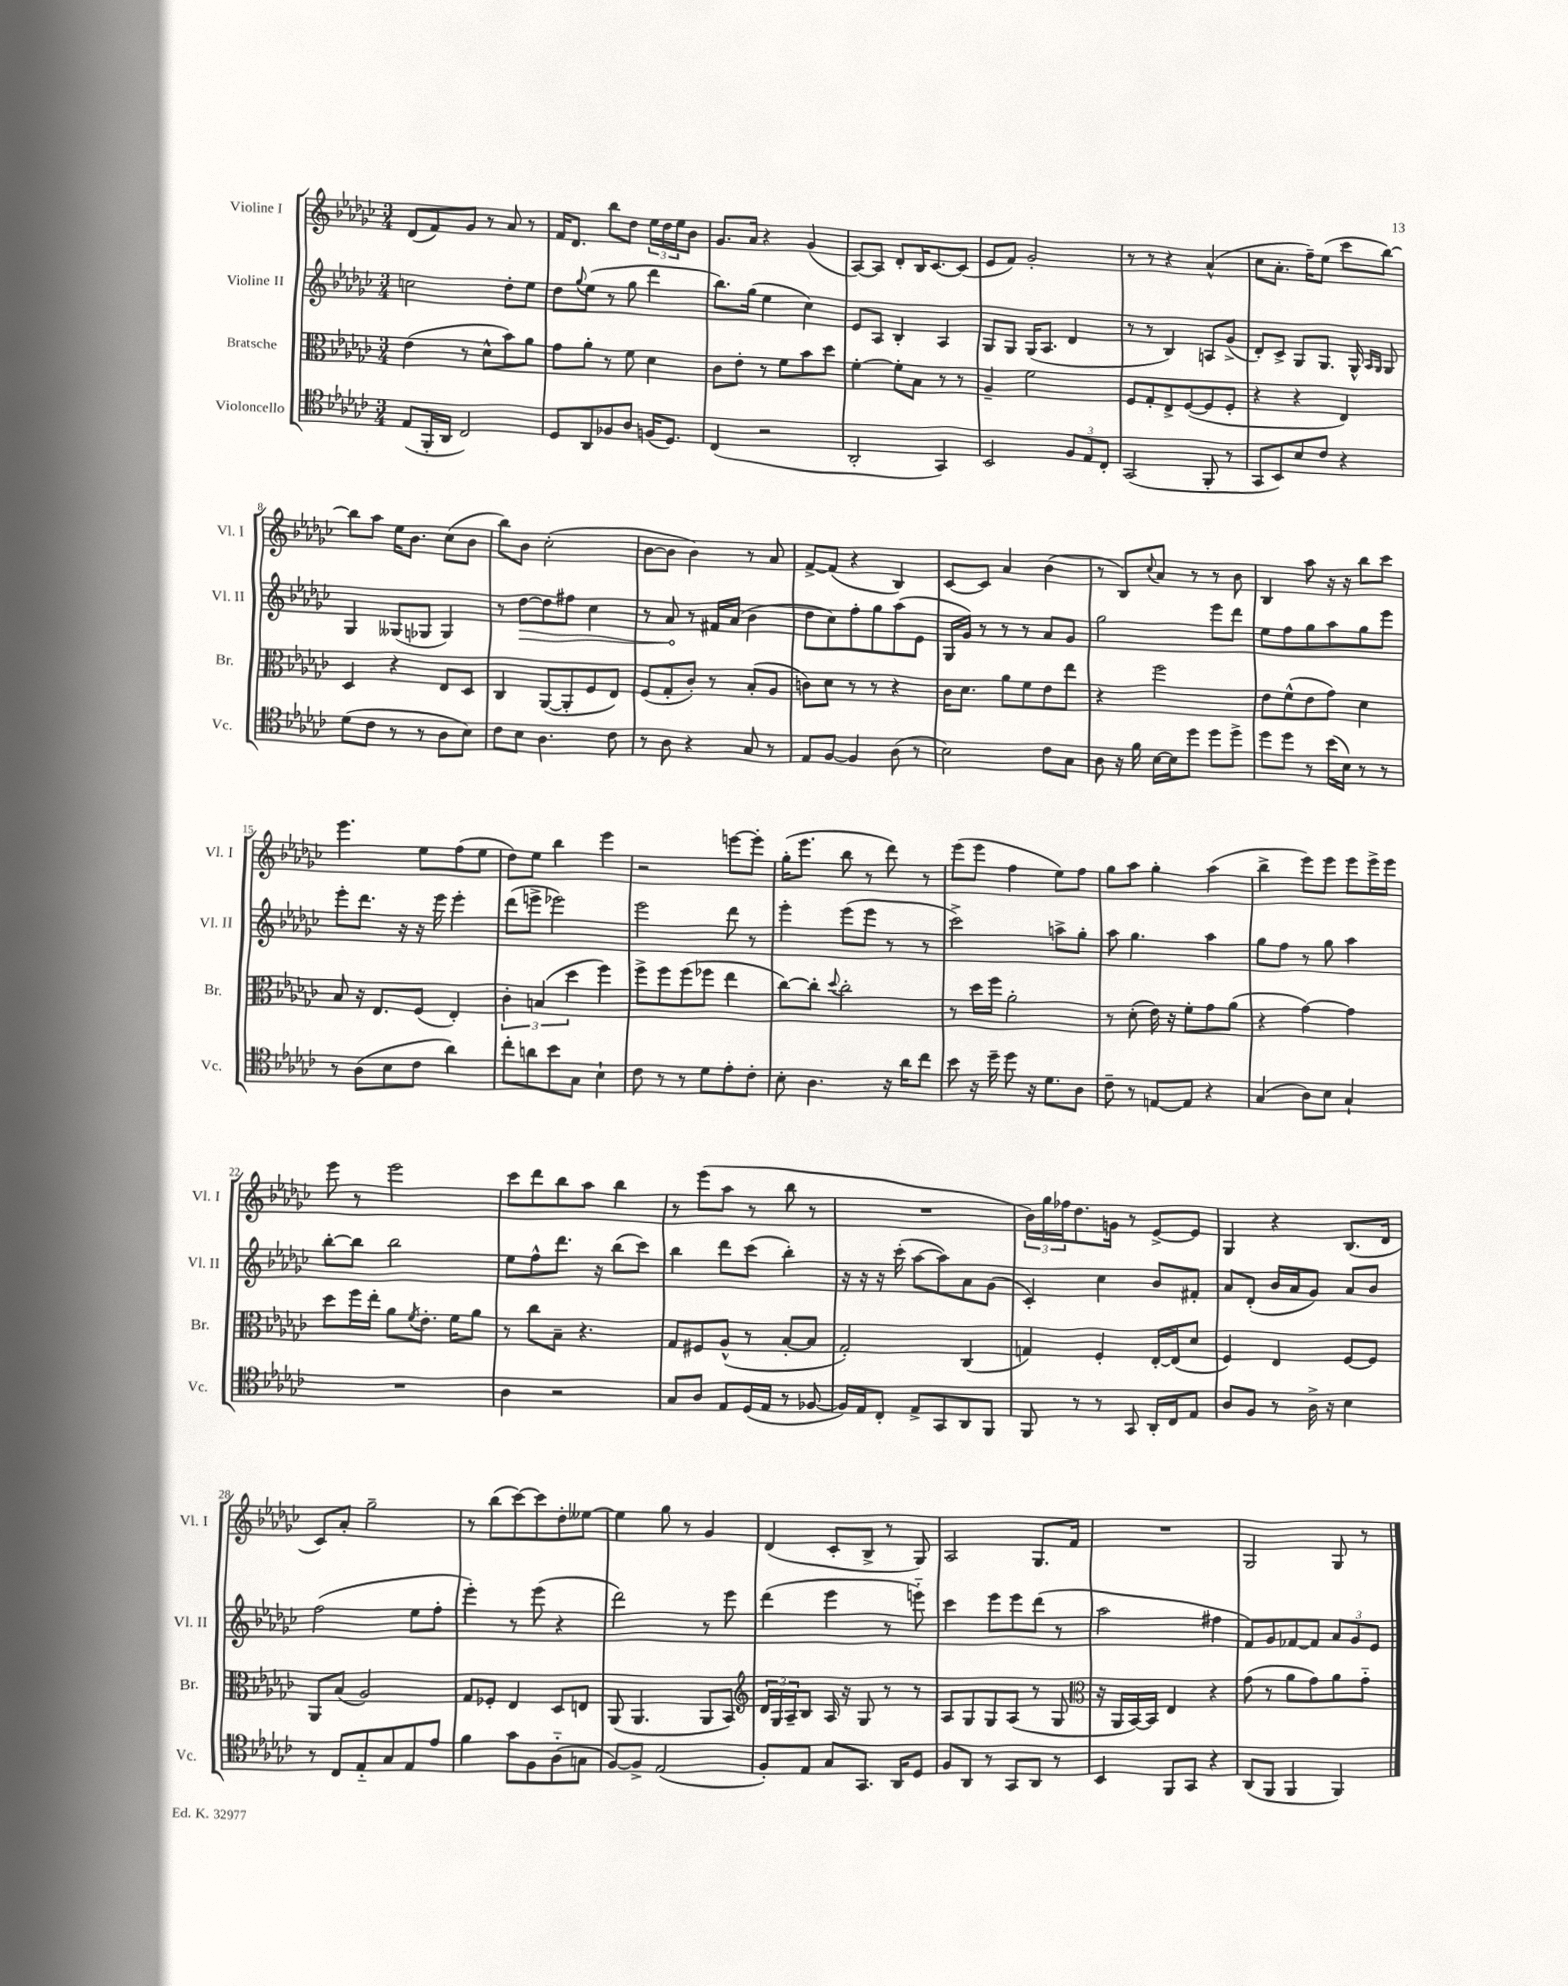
<<
\new StaffGroup <<
\new Staff = "s0" \with { instrumentName = "Violine I" shortInstrumentName = "Vl. I" } {
    \clef treble \key ges \major \numericTimeSignature \time 3/4
    des'8( f'8) ges'8 r8 aes'8 r8 |
    f'16 des'8. bes''8 des''8 \tuplet 3/2 { ees''16 des''16 ees''16 } bes'8 |
    ges'8. aes'16 r4 ges'4( |
    aes8~) aes8 des'8-. bes16 ces'8.~ ces'8( |
    ees'8 f'8) ges'2-. |
    r8 r8 r4 aes'4-^( |
    ces''8 aes'8.-. f''16--) ees''8( ces'''8 bes''8~) |
    bes''8 aes''8 ees''16 bes'8. ces''8( bes'8 |
    bes''8) bes'8 ces''2-.( |
    bes'8~ bes'8 bes'4) r8 aes'8 |
    f'8~-> f'8( r4 bes4) |
    ces'8~ ces'8 aes'4 bes'4( |
    r8 bes8) \appoggiatura { ces''8 } aes'8 r8 r8 bes'8 |
    bes4 aes''8 r16 r16 bes''8 ces'''8 |
    ees'''4. ees''8 f''8( ees''8 |
    des''8) ees''8 bes''4 ees'''4 |
    r2 e'''8~ e'''8-. |
    ges''16-.( ees'''8. bes''8 r8 des'''8) r8 |
    ees'''8( ees'''8 f''4 ees''8) f''8 |
    ges''8 aes''8 ges''4-. aes''4( |
    bes''4-> ees'''8) ees'''8 ees'''8 ees'''16-> ees'''16 |
    ees'''8 r8 ees'''2 |
    ces'''8 des'''8 bes''8 aes''8 bes''4 |
    r8 ees'''8( aes''8 r8 bes''8 r8 |
    R2. |
    \tuplet 3/2 { bes'16) ges''16 fes''16 } des''8. g'16 r8 ees'8~-> ees'8 |
    ges4 r4 bes8.( des'16 |
    ces'8) aes'8-. ges''2-- |
    r8 bes''8( ces'''8~) ces'''8 des''8-. eeses''8~ |
    eeses''4 ges''8 r8 ges'4 |
    des'4( ces'8-. bes8-> r8 ges8) |
    aes2 ges8. f'16 |
    R2. |
    ges2 ges8 r8 \bar "|." |
}
\new Staff = "s1" \with { instrumentName = "Violine II" shortInstrumentName = "Vl. II" } {
    \clef treble \key ges \major \numericTimeSignature \time 3/4
    c''2 des''8-. ees''8 |
    des''8 \appoggiatura { ges''8 } ees''8( r8 ges''8 des'''4 |
    bes''8.) ges''16( ees''4 ces''4) |
    ees'8 aes8 bes4-. aes4 |
    ges8 ges8 ges16( aes8. des'4 |
    r8 r8 bes4) a8 ges'8->( |
    des'8-.) ces'8-> ges8 ges8. ges16-^ \grace { aes16 ges16 } ges8 |
    ges4 geses8( ges8 ges4) |
    r8 \once \override Hairpin.circled-tip = ##t des''8~\> des''8 fis''8 ces''4 |
    r8 aes'8\! r8 fis'16 aes'16( bes'4 |
    des''8 ces''8) f''8-. ges''8 aes''8( ees'8 |
    ges16 ges'16) r8 r8 r8 aes'8 ges'8 |
    ges''2 ees'''8 des'''8 |
    ees''8 f''8 ges''8 aes''8 ges''8 ees'''8 |
    ees'''8-. des'''8. r16 r16 ees'''16 ees'''4-. |
    des'''8( e'''8-> ees'''2) |
    ees'''2 des'''8 r8 |
    ees'''4-. ees'''8( ees'''8 r8 r8 |
    ces'''2->) a''8-> ges''8-. |
    aes''8 ges''4. aes''4 |
    ges''8 f''8 r8 ges''8 aes''4 |
    bes''8~-. bes''8 bes''2 |
    ees''8 f''8-^ des'''8. r16 bes''8( ces'''8) |
    bes''4 des'''8 ces'''8( bes''4-.) |
    r16 r16 r16 ces'''16-.( aes''8~ aes''8) aes'8 ges'8( |
    ces'4-.) ces''4 bes'8 fis'8-. |
    aes'8 des'8-.( bes'16 aes'16 ges'8) aes'8 bes'8 |
    f''2( ees''8 f''8-. |
    ees'''4-.) r8 ees'''8( r4 |
    des'''2) r8 ees'''8 |
    des'''4( ees'''4 r8 e'''8-_) |
    ces'''4 ees'''8 ees'''8 des'''8( r8 |
    aes''2 fis''4 |
    f'8) ges'8 fes'8~ fes'8 \tuplet 3/2 { aes'8 ges'8 ees'8 } \bar "|." |
}
\new Staff = "s2" \with { instrumentName = "Bratsche" shortInstrumentName = "Br." } {
    \clef alto \key ges \major \numericTimeSignature \time 3/4
    ees'4( r8 des'8-^ bes'8) aes'8 |
    ges'8 aes'8-. r8 f'8 des'4 |
    ces'8 ees'8-. r8 f'8 bes'8 des''8 |
    f'4~-. f'8-. bes8 r8 r8 |
    aes4-- f'2 |
    f8 ges8-. ees8-> f8~( f8 f8-. |
    r4 r4 ees4) |
    des4 r4 ees8 des8 |
    ces4 aes,8~( aes,8-. f8 ees8) |
    f8( ges8-. ces'8-.) r8 bes8-.( aes8 |
    c'8) des'8 r8 r8 r4 |
    ces'16 des'8. aes'8 f'8 ees'8 ees''8 |
    r4 f''2 |
    ees'8 f'8-^( ees'8 ges'8) des'4 |
    bes8 r16 ees8. f8( ees4-.) |
    \tuplet 3/2 { ces'4-. b4( des''4 } f''4) |
    f''8-> f''8 f''8( fes''8 ees''4 |
    ces''8~) ces''8-. \appoggiatura { des''8 } ces''2-. |
    r8 des''16 f''16 aes'2-. |
    r8 des'8-.( ees'16) r16 f'8-. ges'8 aes'8( |
    r4 ges'4~) ges'4 |
    des''8 f''16 ees''16-. aes'8 \acciaccatura { f'8 } ees'8.-. f'16 aes'8 |
    r8 ces''8 bes8-- r4. |
    ges8 fis8 aes8-^( r8 bes8~-. bes8 |
    ges2-.) ces4( |
    g4) f4-. ees16~-. ees16( des'8 |
    f4) ees4 f8~ f8 |
    aes,8 bes8( aes2) |
    ges8 fes8-. ees4 des8 e8 |
    aes,8( aes,4. aes,8 bes,8) |
    \clef treble \tuplet 3/2 { des'16 ges16 aes16-- } bes8 aes16 r16 ges8 r8 r8 |
    aes8 ges8 ges8 aes8( r8 ges8 |
    \clef alto r16 aes,16 bes,16~) bes,16 ees4 r4 |
    ges'8( r8 aes'8 ges'8) aes'8 ges'8-_ \bar "|." |
}
\new Staff = "s3" \with { instrumentName = "Violoncello" shortInstrumentName = "Vc." } {
    \clef tenor \key ges \major \numericTimeSignature \time 3/4
    ees8( f,16-. aes,16 ces2) |
    des8 aes,8 fes8 aes8 f16( des8.) |
    ces4( r2 |
    aes,2-. ges,4) |
    bes,2 \tuplet 3/2 { f8 ees8 ces8-. } |
    ges,2( f,8-. r8 |
    ges,8 bes,8) bes8 ces'8 r4 |
    des'8( ces'8 r8 r8 aes8 bes8) |
    ces'8 bes8 aes4. ces'8 |
    r8 aes8 r4 ges8 r8 |
    ees8 f8~ f4 aes8( r8 |
    bes2) ces'8 ges8 |
    aes8 r16 f'16 bes16~ bes16 des''8 des''8 des''8-> |
    des''8 des''8 r8 bes'16( bes16) r8 r8 |
    r8 aes8( bes8 ces'8 aes'4) |
    ces''8-. a'8 bes'8 ges8 bes4-! |
    ces'8 r8 r8 des'8 ees'8-. ces'8-. |
    bes8-. aes4. r16 aes'16 ces''8 |
    bes'8 r16 des''16-- des''8 r16 des'8. aes8 |
    ces'8-- r8 e8~ e8 r4 |
    ges4( aes8) bes8 ges4-! |
    R2. |
    aes4 r2 |
    ges8 aes8 ees8 des16( ees16 r8 fes8~ |
    fes16) ees16 ces8-. ees8-> ges,8 aes,8 f,8 |
    f,8 r8 r8 ges,8 aes,16-. ces16 ees8 |
    aes8 f8 r8 aes16-> r16 bes4 |
    r8 ces8 ees8-_ ges8 ees8 ees'8 |
    f'4 ges'8 f8 aes8-_( g8 |
    f8~) f8-> ees2( |
    f8-.) ees8 ges8 ges,8. aes,16 des8 |
    f8 aes,8 r8 ges,8 aes,8 r8 |
    bes,4 f,8 ges,8 r4 |
    aes,8( f,8 f,4 f,4) \bar "|." |
}
>>
>>
